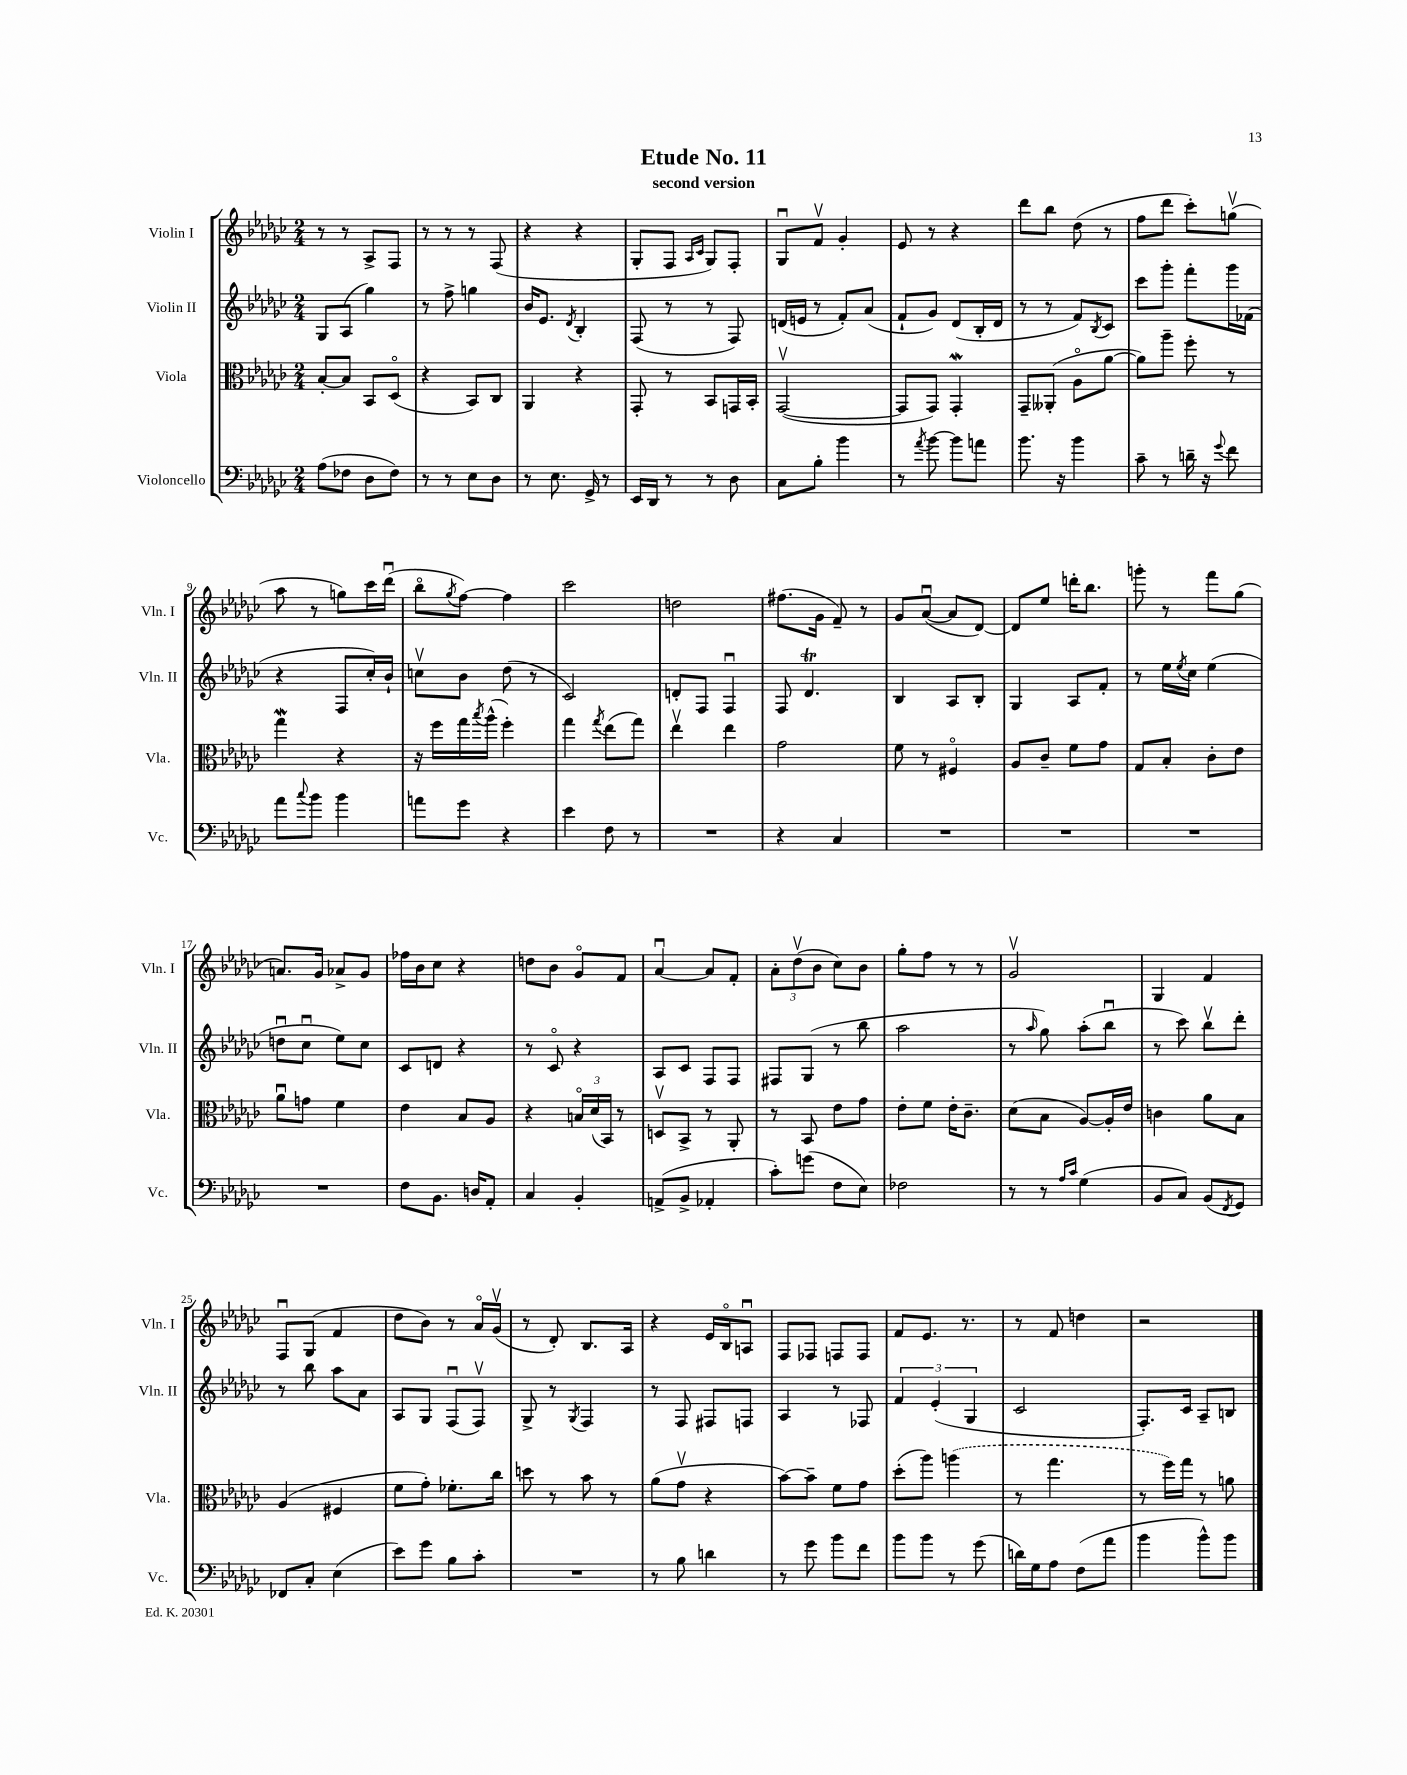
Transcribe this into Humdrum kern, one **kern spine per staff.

**kern	**kern	**kern	**kern
*part4	*part3	*part2	*part1
*staff4	*staff3	*staff2	*staff1
*I"Violoncello	*I"Viola	*I"Violin II	*I"Violin I
*I'Vc.	*I'Vla.	*I'Vln. II	*I'Vln. I
*clefF4	*clefC3	*clefG2	*clefG2
*k[b-e-a-d-g-c-]	*k[b-e-a-d-g-c-]	*k[b-e-a-d-g-c-]	*k[b-e-a-d-g-c-]
*M2/4	*M2/4	*M2/4	*M2/4
=1	=1	=1	=1
(8A-\L	[8B-'/L	8G-/L	8r
8F-X\J	8B-/J]	(8A-/J	8r
8D-\L	8BB-/L	4gg-\)	8A-^/L
8F-\J)	(8D-/J	.	8F/J
=2	=2	=2	=2
8r	4r	8r	8r
8r	.	8ff^\	8r
8E-\L	8BB-/L)	4ggn\	8r
8D-\J	8C-/J	.	(8F/
=3	=3	=3	=3
8r	4AA-/	16b-/KL	4r
.	.	8.e-/J	.
8.E-\	.	.	.
.	.	8qd-/	.
.	4r	4B-'/	4r
16GG-^/	.	.	.
8r	.	.	.
=4	=4	=4	=4
16EE-/LL	8GG-'/	(8F/	8G-'/L
16DD-/JJ	.	.	.
8r	8r	8r	8F/J
.	.	.	16qqA-/LL
.	.	.	16qqc-/JJ
8r	8BB-/L	8r	8G-/L)
8D-\	16GGn/L	8F/)	8F'/J
.	16BB-'/JJ	.	.
=5	=5	=5	=5
8C-\L	([2GG-v/	(16dn/LL	8G-u/L
.	.	16en/JJ	.
8B-'\J	.	8r	8fv/J
4b-\	.	8f'/L)	4g-'/
.	.	(8a-/J	.
=6	=6	=6	=6
8r	8GG-/L]	8f`/L	8e-/
8qa-/	.	.	.
[8b-\	8GG-/J)	8g-/J)	8r
8b-\L]	4GG-w'/	(8d-/L	4r
8an\J	.	16B-'/L	.
.	.	16d-/JJ	.
=7	=7	=7	=7
8.b-\	8GG-~/L	8r	8ddd-\L
.	(8AA--X'/J	8r	8bb-\J
16r	.	.	.
4b-\	8A-\L	8f/L)	(8dd-\
.	.	8qB-/	.
.	[8a-\J	8c-/J	8r
=8	=8	=8	=8
8c-~\	8a-\L])	8ccc-\L	8ff\L
8r	8aa-~\J	8ggg-'\J	8ddd-\J
16dn~\	8ff'\	8fff'\L	8ccc-'\L)
16r	.	.	.
8qqg-/	.	.	.
8f\	8r	16ggg-\L	(8ggnv\J
.	.	(16f-X\JJ	.
!!LO:LB:g=z
=9	=9	=9	=9
8a-\L	4gg-w\	4r	8aa-\
8qqcc-/	.	.	.
8b-\J	.	.	8r
4b-\	4r	8F/L	8ggn\L)
.	.	16cc-'/L)	16ccc-\L
.	.	16b-`/JJ	(16ddd-u\JJ
=10	=10	=10	=10
8an\L	16r	8ccnv\L	8bb-\L
.	16ff\LL	.	.
.	.	.	8qgg-/
8g-\J	16gg-\	8b-\J	[8ff\J)
.	8qbb-/	.	.
.	(16aa-^^\JJ	.	.
4r	4ff'\)	(8dd-\	4ff\]
.	.	8r	.
=11	=11	=11	=11
4e-\	4gg-\	2c-/)	2ccc-\
.	8qgg-/	.	.
8F\	(8ee-\L	.	.
8r	8gg-\J)	.	.
=12	=12	=12	=12
2r	4ee-v\	8dn'/L	2ddn\
.	.	8F/J	.
.	4ee-\	4Fu/	.
=13	=13	=13	=13
4r	2g-\	8F/	(8.ff#X\L
.	.	4.d-T/	.
.	.	.	16g-\Jk
4C-/	.	.	8f~/)
.	.	.	8r
=14	=14	=14	=14
2r	8f\	4B-/	8g-/L
.	8r	.	([8a-u/J
.	4F#X/	8A-/L	8a-/L]
.	.	8B-'/J	[8d-/J)
=15	=15	=15	=15
2r	8A-/L	4G-/	8d-/L]
.	8c-~/J	.	8ee-/J
.	8f\L	8A-/L	16dddn'\KL
.	.	.	8.bb-\J
.	8g-\J	8f'/J	.
=16	=16	=16	=16
2r	8G-/L	8r	8gggn'\
.	8B-'/J	16ee-\LL	8r
.	.	8qee-/	.
.	.	16cc-\JJ	.
.	8c-'\L	(4ee-\	8fff\L
.	8e-\J	.	(8gg-\J
!!LO:LB:g=z
=17	=17	=17	=17
2r	8a-u\L	8ddnu\L	8.an/L)
.	8gn\J	8cc-u\J	.
.	.	.	16g-/Jk
.	4f\	8ee-\L)	8a-X^/L
.	.	8cc-\J	8g-/J
=18	=18	=18	=18
8F\L	4e-\	8c-/L	16ff-X\LL
.	.	.	16b-\J
8.BB-\J	.	8dn/J	8cc-\J
.	8B-/L	4r	4r
16Dn/KL	.	.	.
8AA-'/J	8A-/J	.	.
=19	=19	=19	=19
4C-/	4r	8r	8ddn\L
.	.	8c-/	8b-\J
4BB-'/	24Bn/LL	4r	8g-/L
.	(24d-/	.	.
.	24BB-/JJ)	.	.
.	8r	.	8f/J
=20	=20	=20	=20
(8AAn^/L	8Dnv/L	8A-/L	[4a-u/
8BB-^/J	8BB-^/J	8c-/J	.
4AA-X'/	8r	8F/L	8a-/L]
.	8AA-'/	8F/J	8f'/J
=21	=21	=21	=21
8c-'\L)	8r	8F#X/L	12a-'\L
.	.	.	(12dd-v\
(8gn\J	8BB-/	(8G-/J	.
.	.	.	12b-\J
8F\L	8e-\L	8r	8cc-\L)
8E-\J)	8g-\J	8bb-\	8b-\J
=22	=22	=22	=22
2F-X\	8e-'\L	2aa-\	8gg-'\L
.	8f\J	.	8ff\J
.	16e-'\KL	.	8r
.	8.c-~\J	.	.
.	.	.	8r
=23	=23	=23	=23
8r	(8d-\L	8r	2g-v/
.	.	16qqaa-/	.
8r	8B-\J	8gg-\)	.
16qqA-/LL	.	.	.
16qqc-/JJ	.	.	.
(4G-\	[8A-/L)	(8aa-'\L	.
.	16A-'/L]	8bb-u\J	.
.	16e-/JJ	.	.
=24	=24	=24	=24
8BB-/L	4cn\	8r	4G-/
8C-/J)	.	8ccc-\)	.
(8BB-/L	8a-\L	8bb-v\L	4f/
8qFF/	.	.	.
8GG-/J)	8B-\J	8ddd-'\J	.
!!LO:LB:g=z
=25	=25	=25	=25
8FF-X/L	(4A-/	8r	8Fu/L
8C-'/J	.	8bb-\	(8G-/J
(4E-\	4F#X/	8aa-\L	4f/
.	.	8a-\J	.
=26	=26	=26	=26
8e-\L)	8f\L	8A-/L	8dd-\L
8g-\J	8g-'\J)	8G-/J	8b-\J)
8B-\L	8.f-X'\L	(8Fu/L	8r
8c-'\J	.	8Fv/J)	16a-/LL
.	16cc-\Jk	.	(16g-v/JJ
=27	=27	=27	=27
2r	8ddn\	8G-^/	8r
.	8r	8r	8d-'/)
.	.	8qG-/	.
.	8b-\	4F/	8.B-/L
.	8r	.	.
.	.	.	16A-/Jk
=28	=28	=28	=28
8r	(8a-\L	8r	4r
8B-\	8g-v\J	8F/	.
4dn\	4r	8F#X/L	16e-/LL
.	.	.	16B-/J
.	.	8Fn/J	8Anu/J
=29	=29	=29	=29
8r	[8b-\L)	4A-/	8F/L
8g-\	8b-~\J]	.	8F-X/J
8b-\L	8f\L	8r	8Fn/L
8f\J	8g-\J	8F-X/	8F/J
=30	=30	=30	=30
8b-\L	(8dd-'\L	6f/	8f/L
8b-\J	8aa-\J)	.	8.e-/J
.	.	(6e-'/	.
8r	(4aan\	.	.
.	.	.	8.r
.	.	6G-/	.
(8g-\	.	.	.
=31	=31	=31	=31
16dn\LL)	8r	2c-/	8r
16G-\J	.	.	.
8A-\J	4.gg-\	.	8f/
(8F\L	.	.	4ddn\
8a-\J	.	.	.
=32	=32	=32	=32
4b-\	8r	8.F'/L)	2r
.	16ff\LL)	.	.
.	16gg-\JJ	16c-/Jk	.
8b-^^\L)	8r	8A-~/L	.
8b-\J	8an\	8Bn/J	.
==	==	==	==
*-	*-	*-	*-
